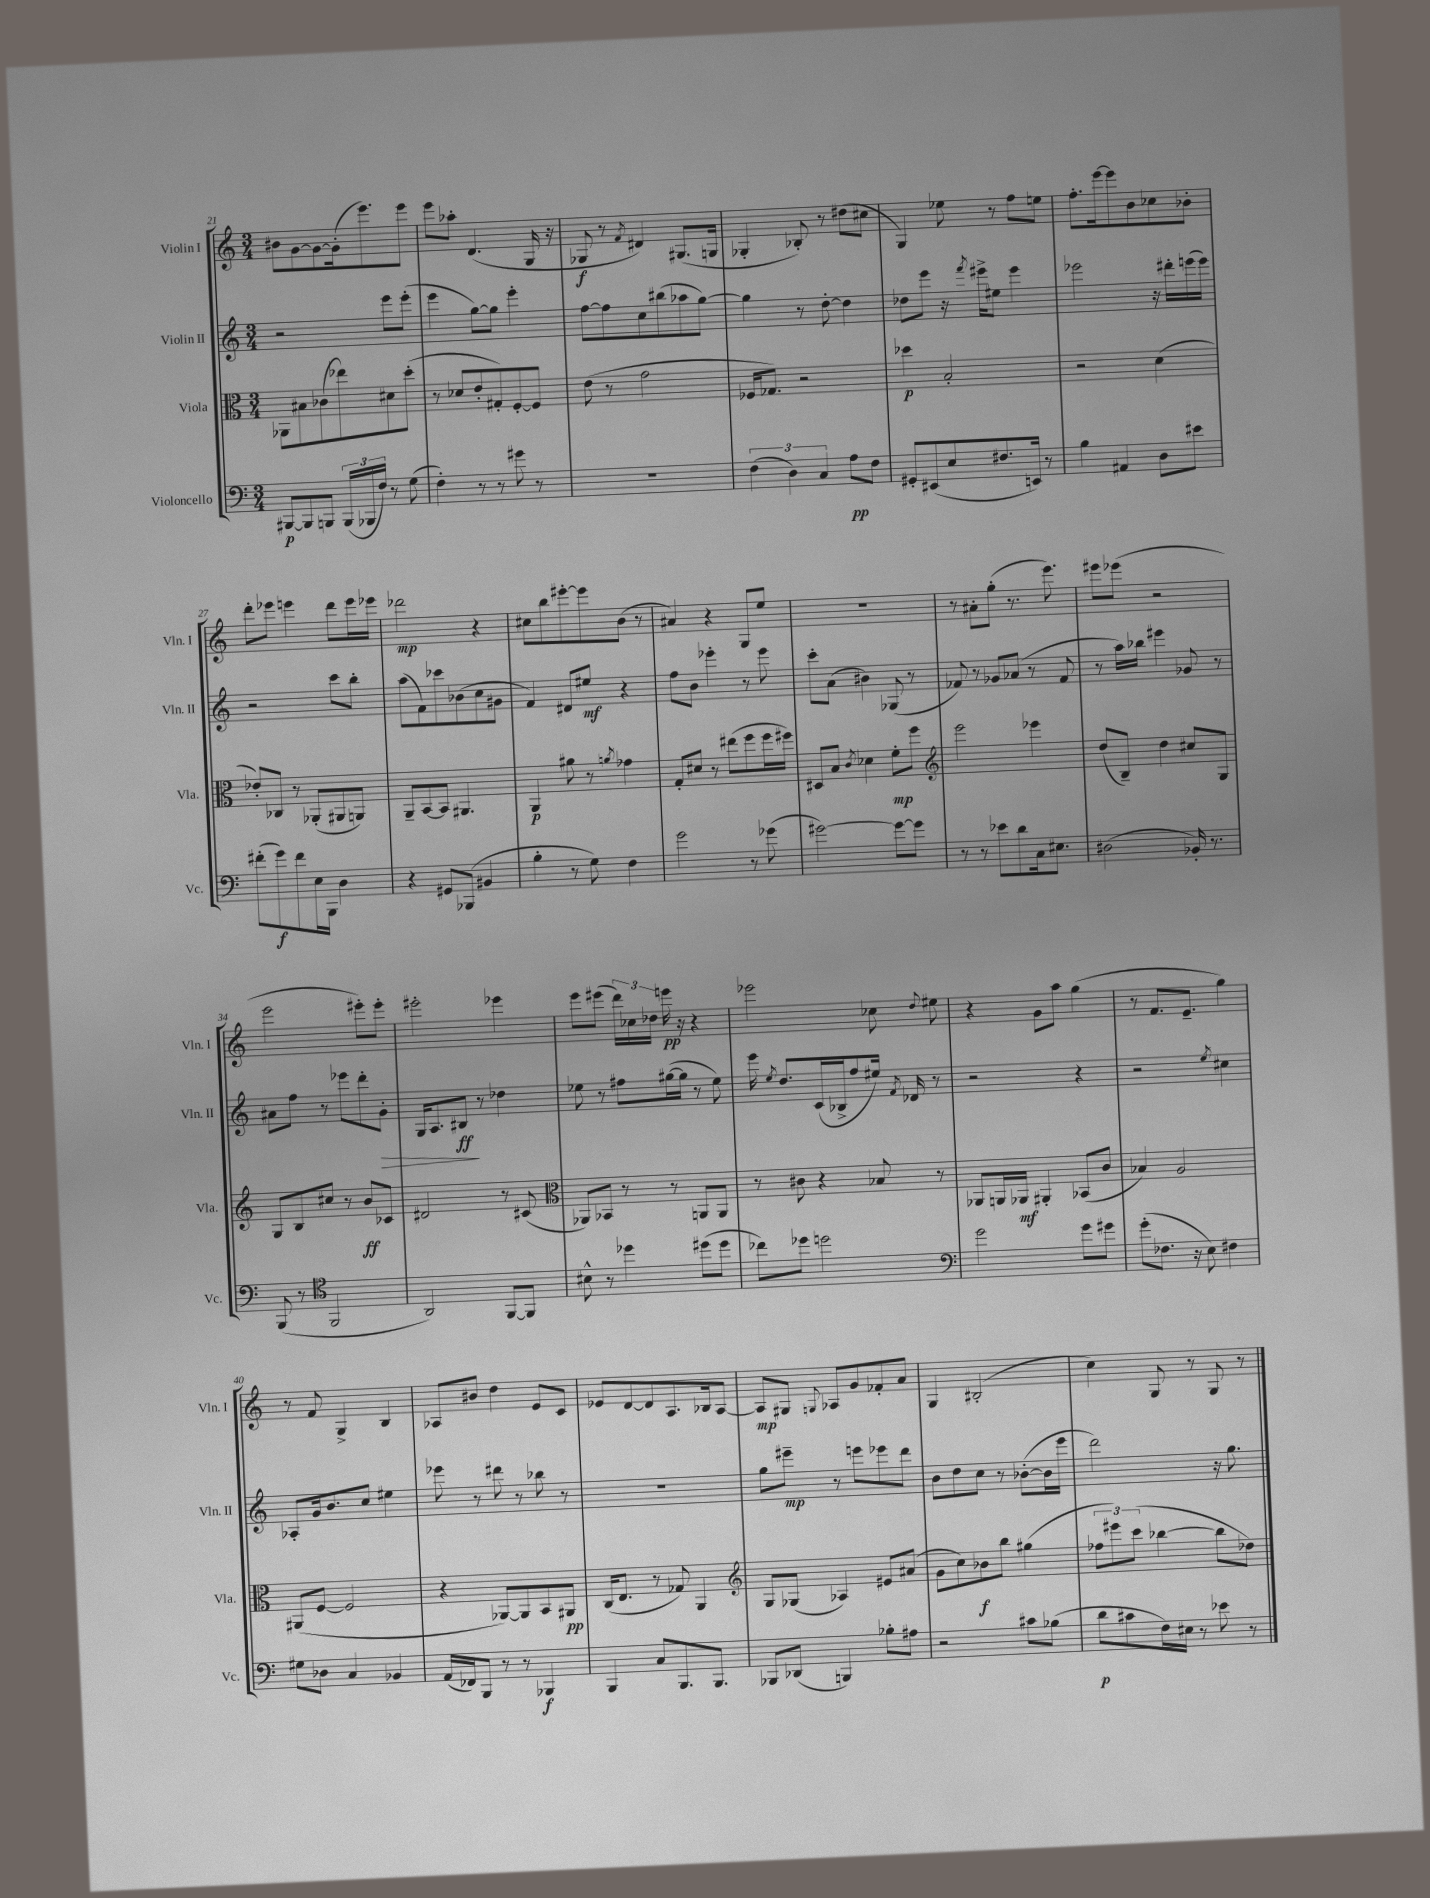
<<
\new StaffGroup <<
\new Staff = "s0" \with { instrumentName = "Violin I" shortInstrumentName = "Vln. I" } {
    \clef treble \key c \major \numericTimeSignature \time 3/4
    \autoBeamOff bis'8[ g'8~ g'8~ g'16-.( e'''8.) e'''8] |
    e'''8[ aes''8]-. d'4.( g16 r16 |
    ges8\f r8 \acciaccatura { f'8 } dis'4) gis8.[( g16] |
    ges4-. bes8-.) r8 dis''8[( cis''8] |
    g4) ees''8 r8 f''8[ e''8] |
    f''8.[-. e'''16~ e'''8 b'8 ces''8 bes'8]-. |
    d'''8[-. ees'''8] e'''4 d'''8[ e'''16 ees'''16] |
    des'''2\mp r4 |
    cis''8[ b''8 eis'''8~-. eis'''8 b'8]( r8 |
    ais'4) r4 g8[ e''8] |
    R2. |
    r8 ais'8[-. g''8]-.( r8. e'''8.) |
    eis'''8[ ees'''8]( r2 |
    e'''2 eis'''8[-.) eis'''8]-. |
    eis'''2-. ees'''4 |
    e'''8[ eis'''8]( \tuplet 3/2 { d'''16[) ces''16 des''16] } e'''16\pp r16 r4 |
    ees'''2 ces''8 \appoggiatura { d''8 } eis''8 |
    r4 g'8[ a''8] g''4( |
    r8 f'8.[ e'8.]-- g''4) |
    r8 f'8 g4-> b4 |
    aes8[ bis'8] d''4 e'8[ c'8] |
    ees'8[ d'8~ d'8 a8. bes16 a8]~ |
    a8[\mp gis8] \appoggiatura { g8 } aes8[ g'8 fes'8-. a'8] |
    g4 bis2-.( |
    c''4) g8 r8 g8 r8 \bar "|." |
}
\new Staff = "s1" \with { instrumentName = "Violin II" shortInstrumentName = "Vln. II" } {
    \clef treble \key c \major \numericTimeSignature \time 3/4
    \autoBeamOff r2 e'''8[ e'''8]-.( |
    e'''4 g''8[~) g''8] e'''4-. |
    f''8[~ f''8 c''8 bis''8( aes''8 g''8]~) |
    g''4 r8 d''8~-. d''4 |
    des''8[ e'''8] r16 \acciaccatura { f'''8 } eis'''16[-> eis''8] eis'''4 |
    ees'''2 r16 dis'''16[-. e'''16( e'''16]) |
    r2 c'''8[ b''8]-. |
    a''8[( f'8) ces'''8 bes'8( c''8 gis'8] |
    f'4) dis'8[ eis''8]\mf r4 |
    f''8[ b'8] ees'''4-. r8 ees'''8 |
    c'''8[-. a'8]( bis'4) ges8( r8 |
    fes'8) r8 ges'8[ aes'8]( r8 fes'8 |
    r8 a''16[) bes''16] eis'''4 ges'8 r8 |
    ais'8[ f''8] r8 ees'''8[ d'''8-. g'8]-.\> |
    g16[ a8. bis8]\ff\! r8 des''4 |
    ees''8 r8 fis''8[ gis''16~( gis''16] r8 ees''8) |
    e'''16 \acciaccatura { e''8 } d''8.[ c'16( bes16-> f''8 eis''16]) \acciaccatura { f'8 } des'16 r8 |
    r2 r4 |
    r2 \acciaccatura { e''8 } cis''4 |
    aes8[-. g'16 b'8. c''8] eis''4 |
    ees'''8 r8 dis'''8 r8 bes''8 r8 |
    R2. |
    g''8[ eis'''8]--\mp r8 e'''8[ ees'''8 d'''8] |
    b'8[ d''8 c''8] r8 bes'8[~-.( bes'16 e'''16] |
    d'''2) r16 g''8. \bar "|." |
}
\new Staff = "s2" \with { instrumentName = "Viola" shortInstrumentName = "Vla." } {
    \clef alto \key c \major \numericTimeSignature \time 3/4
    \autoBeamOff aes,8[ bis8 ces'8( ees''8) dis'8 d''8]-.( |
    r8 des'8[ e'8-. gis8-.) f8~-. f8] |
    e'8( r8 g'2 |
    fes16[ ges8.]) r2 |
    des''4\p b2-. |
    r2 d'4( |
    ees'8[-.) ces8] r8 aes,8[-.( ais,8 a,8]) |
    a,8[-- b,8~ b,8] ais,4. |
    a,4\p ais'8 r8 \acciaccatura { a'8 } ges'4 |
    g8[-. dis'8] r8 eis''8[( f''8 f''16 fis''16]) |
    dis8[ b8] \acciaccatura { c'8 } des'4 f'8[-.\mp f''8] |
    \clef treble e'''2 ees'''4 |
    d''8[( b8]--) d''4 cis''8[ g8] |
    g8[ b8 cis''8] r8 b'8[\ff ces'8] |
    dis'2 r8 cis'8( |
    \clef alto aes,8[) bes,8] r8 r8 a,8[ a,8] |
    r8 cis'8 r4 bes8 r8 |
    aes,8[ a,16 aes,16]\mf ais,4-. bes,8[( c'8] |
    bes4) a2 |
    ais,8[( f8]~ f2 |
    r4 aes,8[~) aes,8 b,8 ais,8]\pp |
    c16[( e8.] r8 ges8) a,4 |
    \clef treble g8[ ges8]( aes4) eis'8[ ais'8]( |
    g'8[ c''8) bes'8\f b''8] gis''4( |
    \tuplet 3/2 { fes''8[ eis'''8) c'''8]( } bes''4~ bes''8[ des''8]) \bar "|." |
}
\new Staff = "s3" \with { instrumentName = "Violoncello" shortInstrumentName = "Vc." } {
    \clef bass \key c \major \numericTimeSignature \time 3/4
    \autoBeamOff bis,,8[~\p bis,,8 b,,8] \tuplet 3/2 { b,,16[( bes,,16 f16]) } r8 g8( |
    f4-.) r8 r8 gis'8 r8 |
    R2. |
    \tuplet 3/2 { f4( d4) c4 } a8[\pp f8] |
    gis,8[-. eis,8( e8 fis8. e,16]) r8 |
    b4 ais,4 d8[ eis'8] |
    fis'8[-.( g'8\f) fis'8 e16 b,,16] d4 |
    r4 gis,8[ bes,,8]( bis,4 |
    b4-. r8 g8) f4 |
    g'2 r8 ges'8( |
    gis'2~) gis'8[~ gis'8] |
    r8 r8 ees'8[ d'8 c16 eis8.] |
    dis2( bes,16-.) r8. |
    b,,8( r8 \clef tenor f,2 |
    a,2) f,8[~ f,8] |
    bis8-^ r8 des''4 dis''8[( dis''8] |
    ces''8[) des''8] d''2 |
    \clef bass g'2 g'8[ gis'8] |
    g'8[-.( fes8.] r16 e8) fis4 |
    gis8[ des8] c4 bes,4 |
    a,16[( fes,16) b,,8] r8 r8 bes,,4\f |
    b,,4 c8[ b,,8. b,,8.] |
    bes,,8[ des,8]( b,,4) bes8[-. ais8] |
    r2 cis'8[ bes8]( |
    d'8[\p cis'8 f16) eis16] r8 ees'8 r8 \bar "|." |
}
>>
>>
\layout { \context { \Score currentBarNumber = #21 } }
